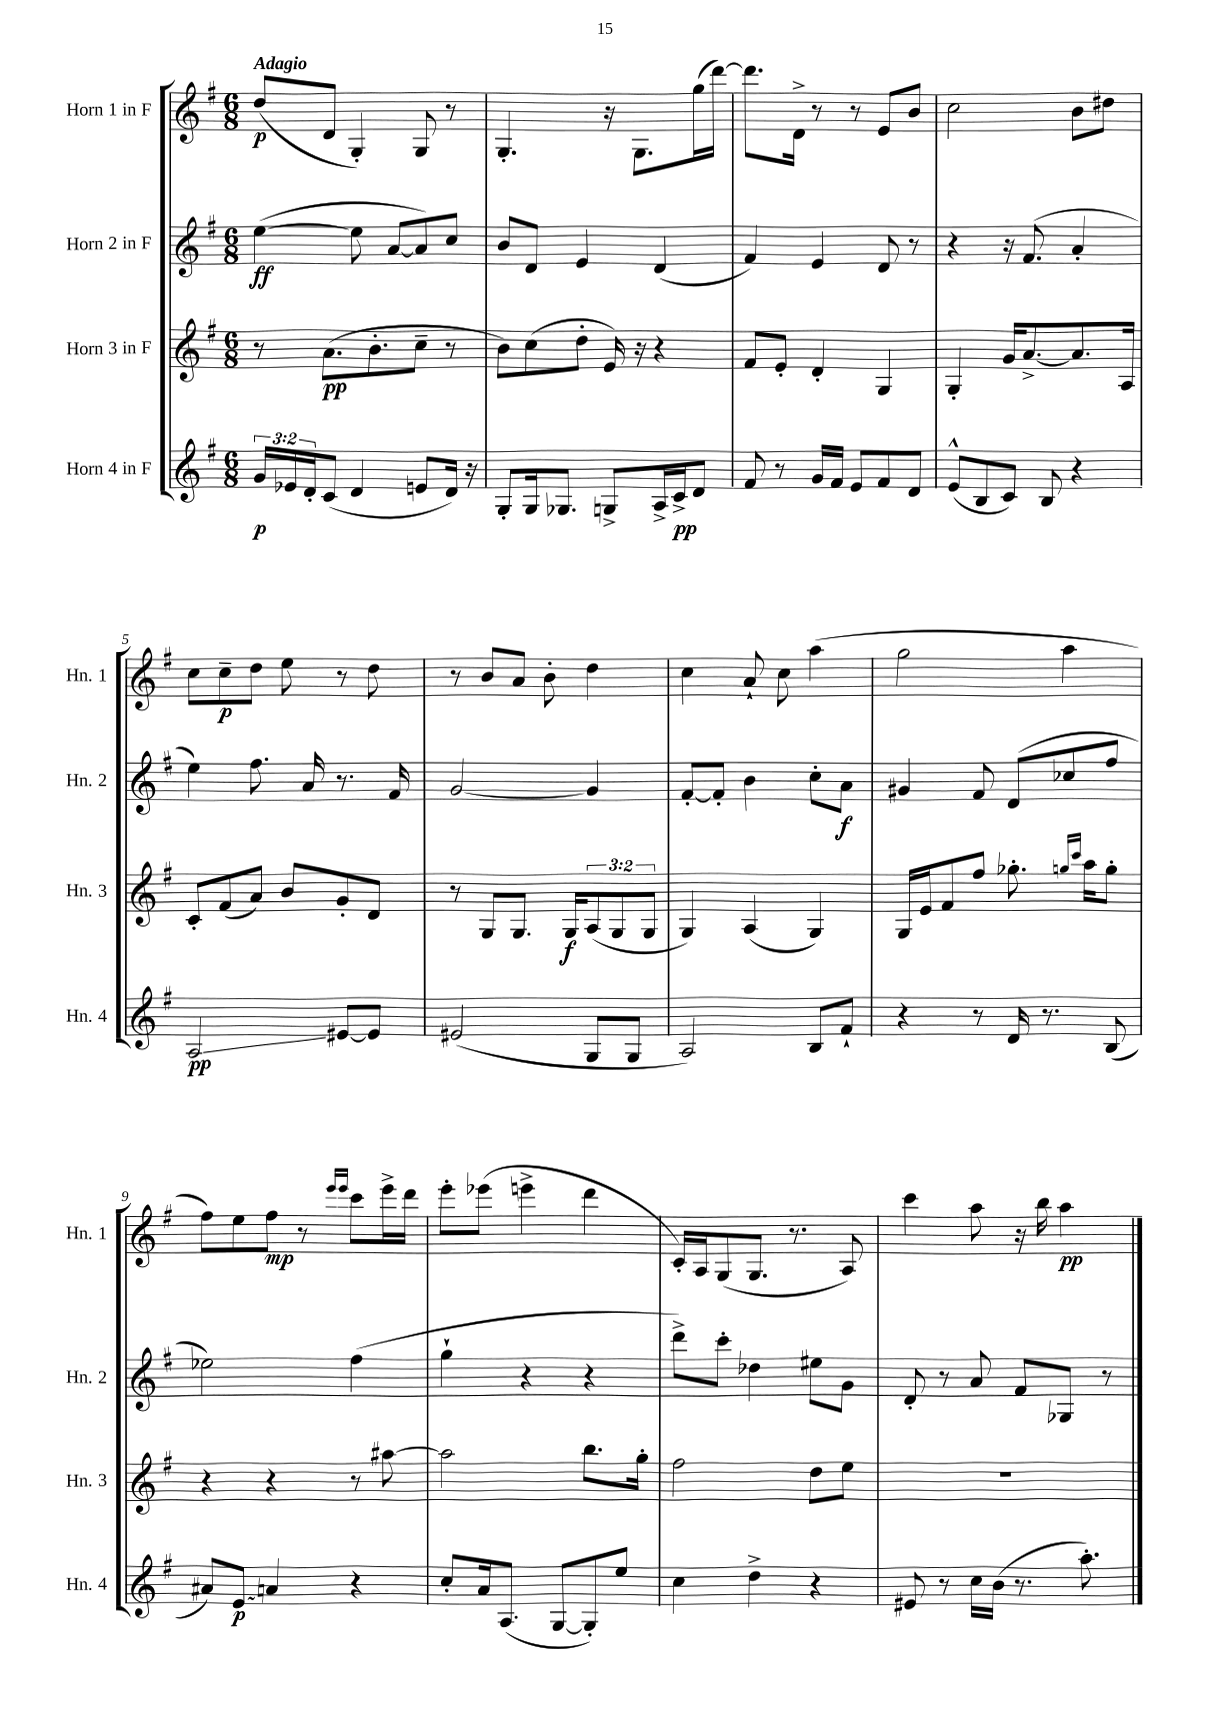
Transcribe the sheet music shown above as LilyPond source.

<<
\new StaffGroup <<
\new Staff = "s0" \with { instrumentName = "Horn 1 in F" shortInstrumentName = "Hn. 1" } {
    \clef treble \key g \major \numericTimeSignature \time 6/8 \tempo "Adagio"
    d''8\p( d'8 g4-.) g8 r8 |
    g4.-. r16 g8. g''16( d'''16~) |
    d'''8. d'16-> r8 r8 e'8 b'8 |
    c''2 b'8 dis''8 |
    c''8 c''8--\p d''8 e''8 r8 d''8 |
    r8 b'8 a'8 b'8-. d''4 |
    c''4 a'8-! c''8 a''4( |
    g''2 a''4 |
    fis''8) e''8 fis''8\mp r8 \grace { e'''16 e'''16 } c'''8 e'''16-> d'''16 |
    e'''8-. ees'''8( e'''4-> d'''4 |
    c'16-.) a16 g8( g8. r8. a8) |
    c'''4 a''8 r16 b''16 a''4\pp \bar "|." |
}
\new Staff = "s1" \with { instrumentName = "Horn 2 in F" shortInstrumentName = "Hn. 2" } {
    \clef treble \key g \major \numericTimeSignature \time 6/8
    e''4~\ff( e''8 a'8~ a'8) c''8 |
    b'8 d'8 e'4 d'4( |
    fis'4) e'4 d'8 r8 |
    r4 r16 fis'8.( a'4-. |
    e''4) fis''8. a'16 r8. fis'16 |
    g'2~ g'4 |
    fis'8~-. fis'8-. b'4 c''8-. a'8\f |
    gis'4 fis'8 d'8( ces''8 fis''8 |
    ees''2) fis''4( |
    g''4-! r4 r4 |
    d'''8->) c'''8-. des''4 eis''8 g'8 |
    d'8-. r8 a'8 fis'8 ges8 r8 \bar "|." |
}
\new Staff = "s2" \with { instrumentName = "Horn 3 in F" shortInstrumentName = "Hn. 3" } {
    \clef treble \key g \major \numericTimeSignature \time 6/8 \override Staff.TupletNumber.text = #tuplet-number::calc-fraction-text
    r8 a'8.\pp( b'8.-. c''8-- r8 |
    b'8) c''8( d''8-. e'16) r16 r4 |
    fis'8 e'8-. d'4-. g4 |
    g4-. g'16 a'8.~-> a'8. a16 |
    c'8-. fis'8( a'8) b'8 g'8-. d'8 |
    r8 g8 g8. g16\f \tuplet 3/2 { a8( g8 g8 } |
    g4) a4( g4) |
    g16 e'16 fis'8 fis''8 ges''8.-. \grace { g''16 c'''16 } a''16 g''8-. |
    r4 r4 r8 ais''8~ |
    ais''2 b''8. g''16-. |
    fis''2 d''8 e''8 |
    R2. \bar "|." |
}
\new Staff = "s3" \with { instrumentName = "Horn 4 in F" shortInstrumentName = "Hn. 4" } {
    \clef treble \key g \major \numericTimeSignature \time 6/8 \override Staff.TupletNumber.text = #tuplet-number::calc-fraction-text
    \tuplet 3/2 { g'16\p ees'16 d'16-. } c'8( d'4 e'8 d'16) r16 |
    g8-. g16 ges8. g8-> a16-> c'16->\pp d'8 |
    fis'8 r8 g'16 fis'16 e'8 fis'8 d'8 |
    e'8-^( b8 c'8) b8 r4 |
    a2\glissando\pp eis'8~ eis'8 |
    eis'2( g8 g8 |
    a2) b8 fis'8-! |
    r4 r8 d'16 r8. b8( |
    ais'8) \once \override Glissando.style = #'zigzag e'8\glissando\p a'4 r4 |
    c''8-. a'16 a8.( g8~ g8-.) e''8 |
    c''4 d''4-> r4 |
    eis'8 r8 c''16 b'16( r8. a''8.-.) \bar "|." |
}
>>
>>
